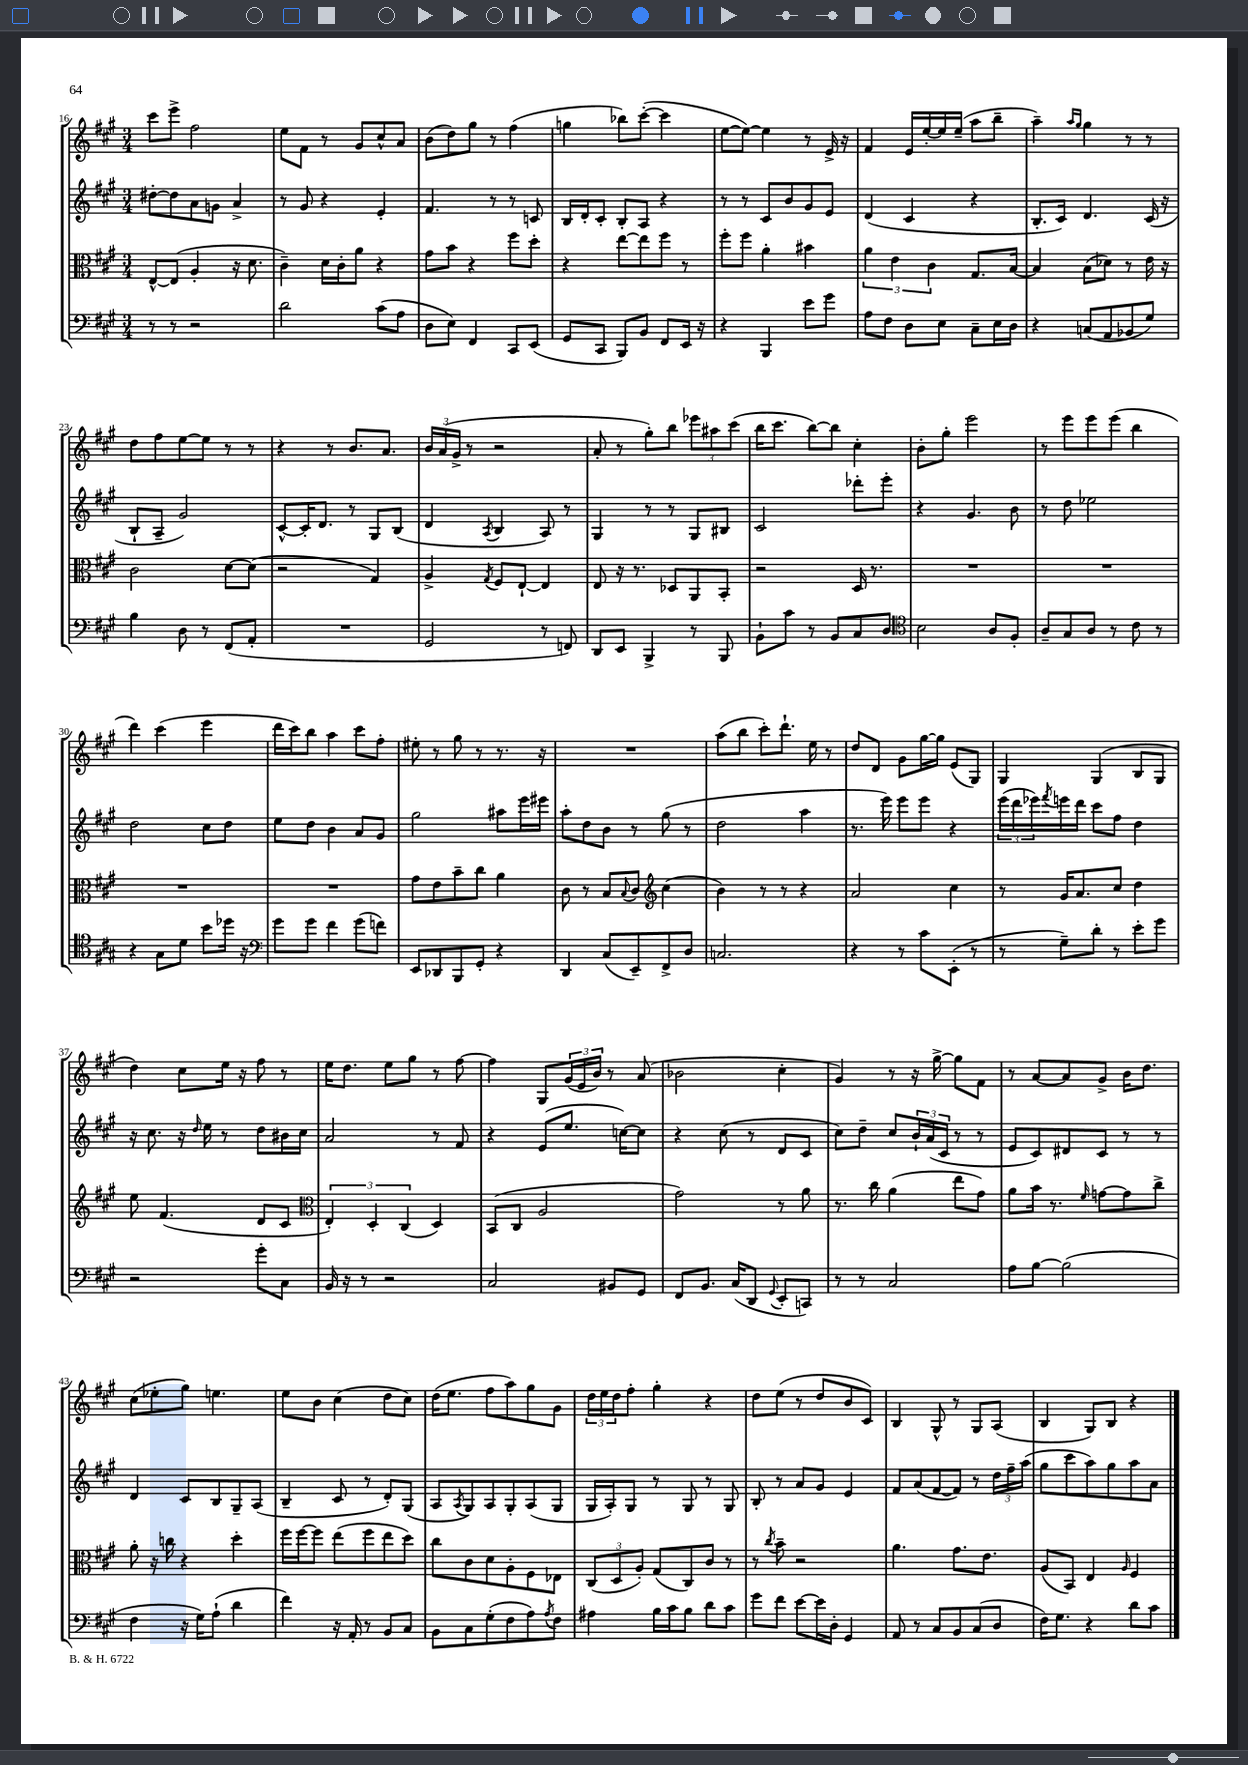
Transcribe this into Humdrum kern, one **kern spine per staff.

**kern	**kern	**kern	**kern
*staff4	*staff3	*staff2	*staff1
*clefF4	*clefC3	*clefG2	*clefG2
*k[f#c#g#]	*k[f#c#g#]	*k[f#c#g#]	*k[f#c#g#]
*M3/4	*M3/4	*M3/4	*M3/4
8r	[8E^^	[8dd#'	8ccc#
8r	(8E]	8dd#]	8eee^
2r	4A'	8a	2ff#
.	.	8g	.
.	16r	4a^	.
.	8.d	.	.
=	=	=	=
2d	4c#~)	8r	8ee
.	.	8g#	8f#
.	16d	4r	8r
.	16c#'	.	.
.	8a	.	8g#
(8c#	4r	4e'	8cc#^^
8A	.	.	8a
=	=	=	=
8D	8g#	4.f#	(8b
8E)	8b	.	8dd)
4FF#	4r	.	8gg#
.	.	8r	8r
8CC#	8ff#	8r	(4ff#
(8EE	8dd'	8c	.
=	=	=	=
8GG#	4r	16B	4gg
.	.	16d'	.
8CC#	.	8c#'	.
8BBB)	[8ee	8B'	8bb-)
8BB	8ee]	8A	([8ccc#'
8FF#	8ff#	4r	4ccc#]
16EE	8r	.	.
16r	.	.	.
=	=	=	=
4r	8ff#'	8r	[8ee
.	8ff#	8r	8ee_)
4BBB	4a'	8c#	4ee]
.	.	8b	.
8e	4b#	8g#	8r
8g#	.	8e	16e^
.	.	.	16r
=	=	=	=
8A	6a	(4d	4f#
8F#	.	.	.
.	6e	.	.
8D	.	4c#	16e
.	.	.	[16ee'
.	6c#	.	.
8E	.	.	16ee]
.	.	.	(16ee~
8C#~	8.G#	4r	8aa
16E	.	.	8bb~
16D	[16B	.	.
=	=	=	=
4r	4B]	8.B'	4aa~)
.	.	16c#)	.
.	.	.	16qqaa
.	.	.	16qqgg#
(8C	(8B	4.d	4gg#
8AA	8d-)	.	.
8BB-	8r	.	8r
8G#)	16e	(16c#	8r
.	16r	16r	.
=	=	=	=
4B	2c#	8B`	8dd
.	.	8A~	8ff#
8D	.	2g#)	[8ee
8r	.	.	8ee]
(8FF#	[8d	.	8r
8AA'	(8d]	.	8r
=	=	=	=
2.r	2r	[8c#^^	4r
.	.	16c#']	.
.	.	8.d	.
.	.	.	8r
.	.	8r	8.b
.	4G#)	8G#	.
.	.	.	8.a
.	.	(8B	.
=	=	=	=
2GG#	4A^	4d	24b
.	.	.	(24a
.	.	.	24g#^
.	.	.	8r
.	8qG#	8qA	.
.	8F#	4B	2r
.	[8E`	.	.
8r	4E]	8A)	.
8FF)	.	8r	.
=	=	=	=
8DD	8E	4G#	8a'
8EE	16r	.	8r
.	8.r	.	.
4BBB^	.	8r	8gg#')
.	8D-	8r	8bb
8r	8AA	8G#	12eee-
.	.	.	12aa#
8BBB	8BB'	8B#	.
.	.	.	(12ccc#
=	=	=	=
8BB`	2r	2c#	16bb
.	.	.	8.ccc#
8c#	.	.	.
8r	.	.	[8bb)
8BB	.	.	8bb]
8C#	16D	8ddd-'	4cc#'
.	8.r	.	.
8D	.	8eee'	.
=	=	=	=
*clefC4	*	*	*
2B	2.r	4r	8b'
.	.	.	8gg#'
.	.	4.g#	2eee
8A	.	.	.
8F#'	.	8b	.
=	=	=	=
8A~	2.r	8r	8r
8G#	.	8dd	8eee
8A	.	2ee-	8eee
8r	.	.	(8eee
8c#	.	.	4bb
8r	.	.	.
=	=	=	=
4r	2.r	2dd	4ddd)
8G#	.	.	(4ccc#
8d	.	.	.
8b	.	8cc#	4eee
16dd-	.	8dd	.
16r	.	.	.
=	=	=	=
*clefF4	*	*	*
8g#	2.r	8ee	16ddd
.	.	.	16ccc#)
8g#	.	8dd	8bb
4f#	.	4b	4aa
(8g#	.	8a	8ccc#
8f)	.	8g#	8ff#'
=	=	=	=
8EE	8g#	2gg#	8ee#'
8DD-	8e	.	8r
8BBB	8b~	.	8gg#
8GG#'	8cc#	.	8r
4r	4a	8aa#	8.r
.	.	16eee	.
.	.	16eee#	16r
=	=	=	=
4DD	8c#	8aa'	2.r
.	8r	8dd	.
(8C#	8B	8b	.
.	8qqB	.	.
8EE~)	8c#	8r	.
*	*clefG2	*	*
8FF#^	(4cc#	(8gg#	.
8D	.	8r	.
=	=	=	=
2.C	4b)	2dd	(8aa
.	.	.	8bb
.	8r	.	8ccc#')
.	8r	.	8.ddd`
.	4r	4aa	.
.	.	.	16ee
.	.	.	8r
=	=	=	=
4r	2a	8.r	8dd
.	.	.	8d
.	.	16eee)	.
8r	.	8eee	8g#
8c#	.	8eee	[16gg#
.	.	.	16gg#]
(8EE'	4cc#	4r	(8e
8r	.	.	8G#)
=	=	=	=
8r	8r	(24eee	4G#
.	.	24ddd	.
.	.	24eee-)	.
.	.	8qfff#	.
8G#~)	16g#	16eee	.
.	8.a	16ddd	.
8d'	.	8ccc#	(4G#
8r	8cc#	8ff#	.
8e'	4dd	4dd	8B
8g#	.	.	8G#
=	=	=	=
2r	8ee	16r	4dd)
.	.	8.cc#	.
.	(4.f#	.	.
.	.	16r	8cc#
.	.	16qqdd	.
.	.	16ee	.
.	.	8r	16ee
.	.	.	16r
8g#'	8d	8dd	8ff#
8C#	8c#	16b#	8r
.	.	16cc#	.
=	=	=	=
*	*clefC3	*	*
16BB	6E')	2a	16ee
16r	.	.	8.dd
8r	.	.	.
.	6D'	.	.
2r	.	.	8ee
.	(6C#	.	.
.	.	.	8gg#
.	4D)	8r	8r
.	.	8f#	[8ff#
=	=	=	=
2C#	(8BB	4r	4ff#]
.	8C#	.	.
.	2A	(8e	8G#
.	.	8.ee	(24g#
.	.	.	24e
.	.	.	24b)
8BB#	.	.	8r
.	.	[16cc)	.
8GG#	.	8cc]	(8a
=	=	=	=
8FF#	2g#)	4r	2b-
8.BB	.	.	.
.	.	(8cc#	.
(16C#	.	.	.
8DD	.	8r	.
8qqGG#	.	.	.
8EE'	8r	8d	4cc#'
8CC)	8a	8c#	.
=	=	=	=
8r	8.r	8cc#)	4g#)
8r	.	8dd~	.
.	16cc#	.	.
2C#	(4a	8cc#	8r
.	.	24b`	16r
.	.	(24a	.
.	.	.	[16gg#^
.	.	24c#	.
.	8ee	8r	8gg#]
.	8g#)	8r	8f#
=	=	=	=
8A	8a	8e	8r
[8B	16b	8c#)	[8a
.	8.r	.	.
(2B]	.	8d#	8a]
.	16qqf#	.	.
.	[8g	8c#	8g#^
.	8g]	8r	16b
.	.	.	8.dd
.	8cc#^	8r	.
=	=	=	=
4F#	8a'	4d	(8cc#
.	16r	.	8ee-'
.	16cc	.	.
16r	4r	8c#	8gg#)
16G#)	.	.	.
(8A`	.	8B	4.ee
4d	4dd'	8G#~	.
.	.	(8A	.
=	=	=	=
4f#)	16ff#	4B~	8ee
.	[16ff#	.	.
.	8ff#]	.	8b
16r	(8ee	8c#	(4cc#
16AA'	.	.	.
8r	8ff#	8r	.
8BB	8ee	8d')	8dd
8C#	8dd)	(8G#	8cc#)
=	=	=	=
8BB	8cc#	8A	(16dd
.	.	.	8.ee
.	.	8qA	.
8C#	8c#	8G#)	.
(8G#'	8d	8A	8ff#
8F#	8A'	8G#'	8aa)
8A)	8F#	(8A	8gg#
8qA	.	.	.
8F#	8E-	8G#	8g#
=	=	=	=
4A#	(12C#	16G#	24dd
.	.	.	24ee
.	.	16A')	.
.	12D	.	24dd
.	.	8G#	8ff#'
.	12A')	.	.
16B	(8G#	8r	4gg#'
16c#	.	.	.
8B	8C#)	8G#	.
8d	8c#	8r	4r
8c#	8r	8G#	.
=	=	=	=
8g#	8r	8B'	8dd
.	8qcc#	.	.
8f#	8b~	8r	(8ee
[8e	2r	8a	8r
16e]	.	8g#	8dd
16D'	.	.	.
4GG#	.	4e	8b
.	.	.	8c#)
=	=	=	=
8AA	4.a	8f#	4B
8r	.	(8a	.
8C#	.	[8f#	8G#^^
8BB	8.g#	8f#])	8r
(8C#	.	8r	8G#
.	8.e	.	.
8D	.	24dd	(8A
.	.	24ff#~	.
.	.	(24aa	.
=	=	=	=
16F#)	(8A	8gg#	4B
8.G#	.	.	.
.	8BB)	8ccc#	.
4r	4E	8aa)	8G#)
.	.	8gg#	8B
.	16qqA	.	.
8d	4F#	8aa	4r
8c#	.	8a	.
==	==	==	==
*-	*-	*-	*-
